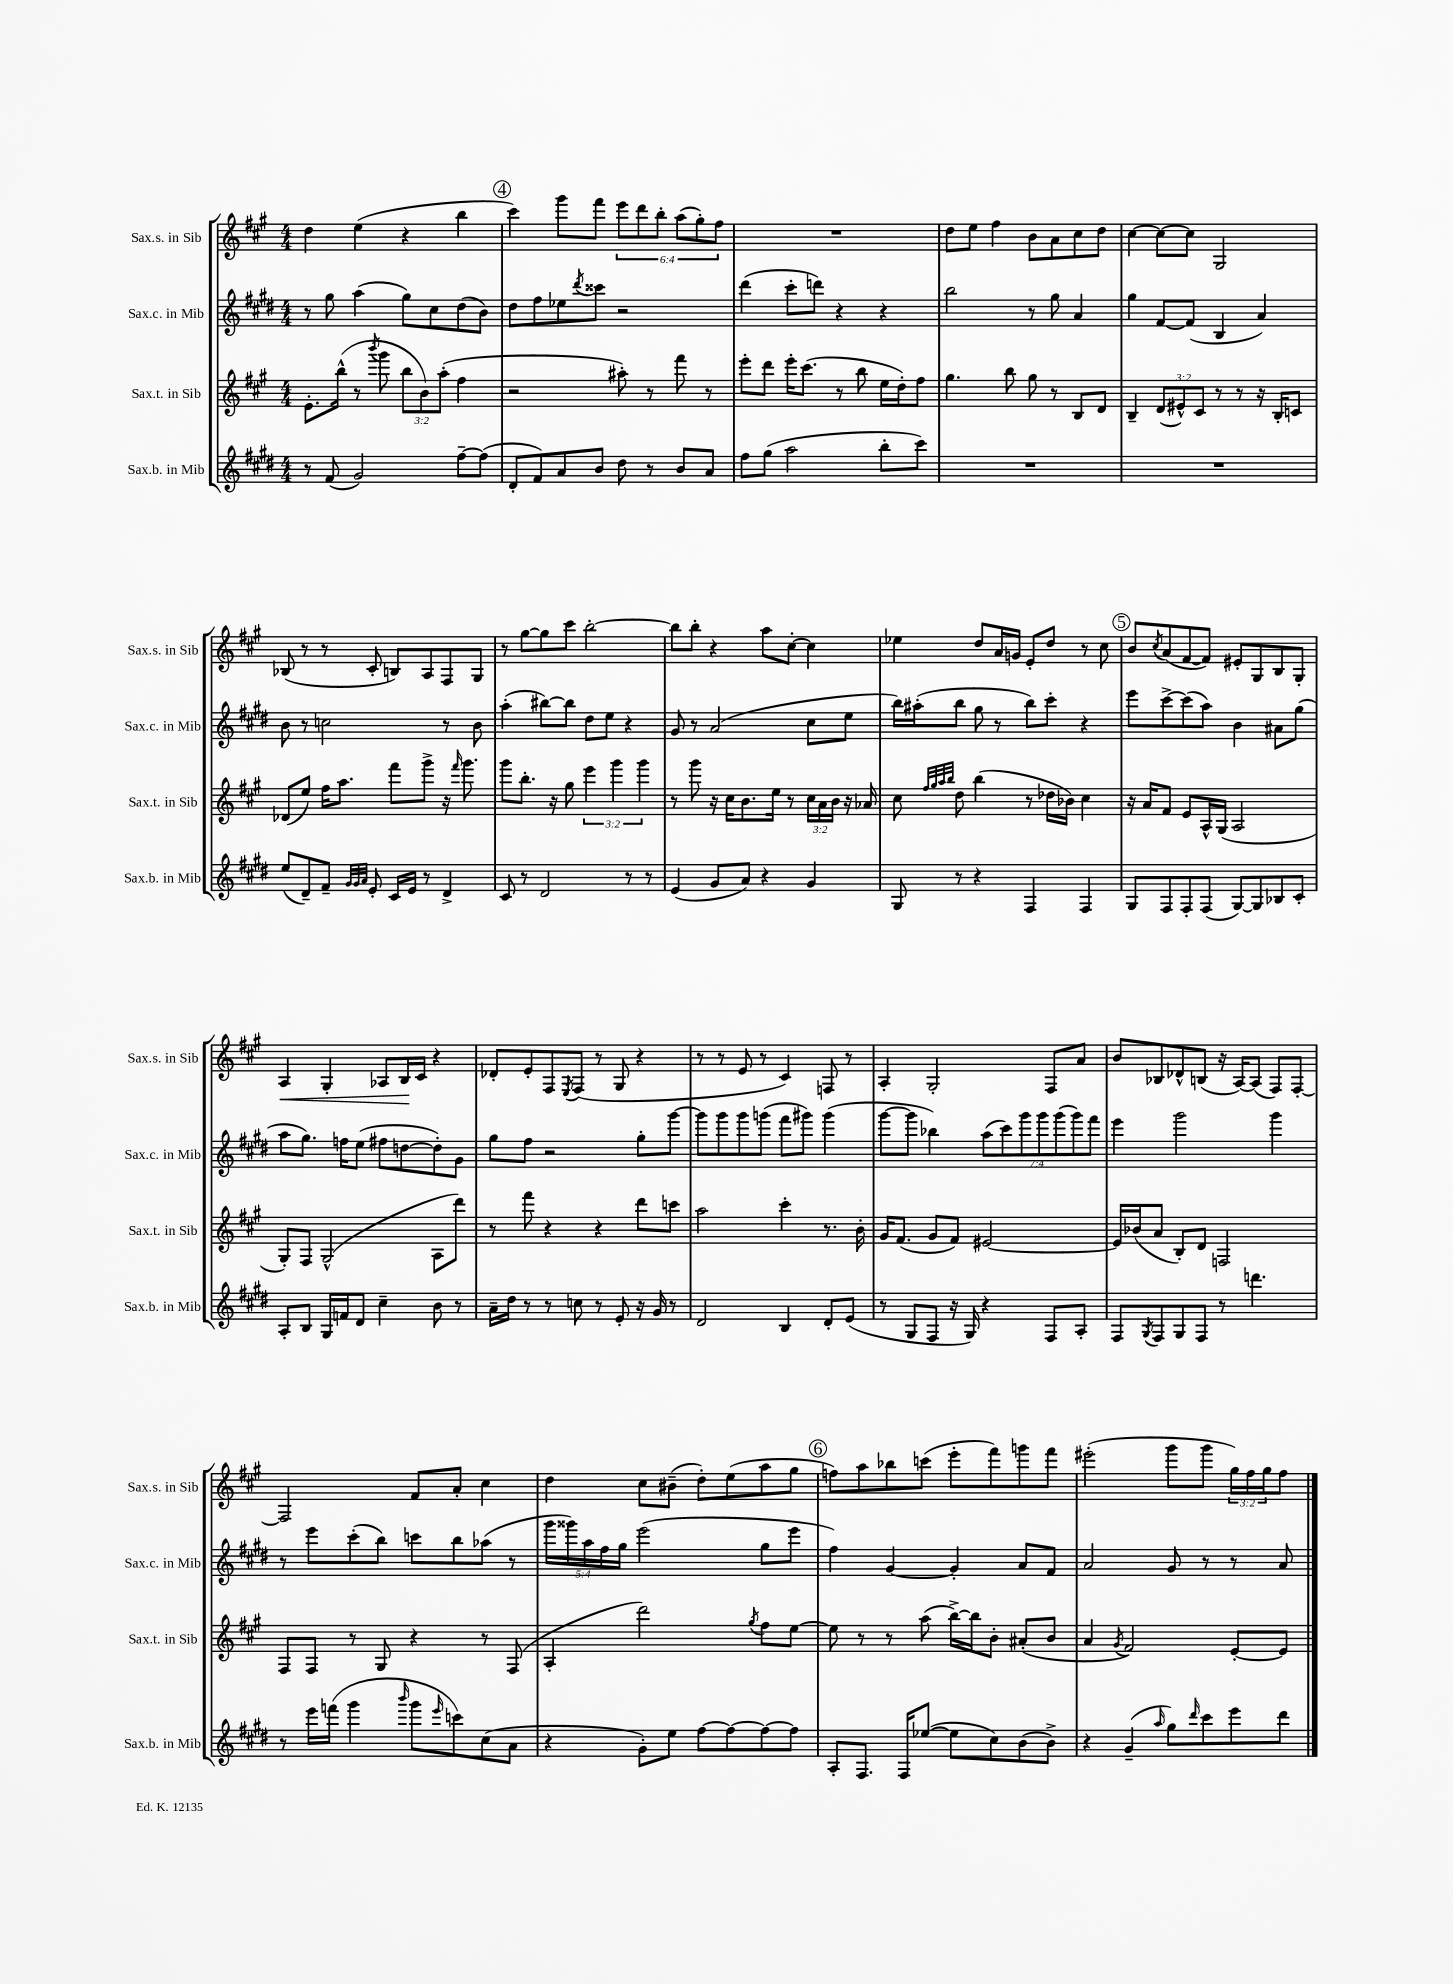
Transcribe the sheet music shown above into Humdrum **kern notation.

**kern	**kern	**kern	**kern
*staff4	*staff3	*staff2	*staff1
*clefG2	*clefG2	*clefG2	*clefG2
*k[f#c#g#d#]	*k[f#c#g#]	*k[f#c#g#d#]	*k[f#c#g#]
*M4/4	*M4/4	*M4/4	*M4/4
8r	8.e'\L	8r	4dd\
(8f#/	.	8gg#\	.
.	(16bb^^\Jk	.	.
2g#/)	8r	(4aa\	(4ee\
.	8qbbb/	.	.
.	8ggg#\	.	.
.	12bb\L	8gg#\L)	4r
.	12b\)	.	.
.	.	8cc#\	.
.	(12aa'\J	.	.
[8ff#~\L	4ff#\	(8dd#\	4bb\
(8ff#\]J	.	8b\J)	.
=	=	=	=
8d#'/L	2r	8dd#\L	4ccc#\)
8f#/)	.	8ff#\	.
8a/	.	8ee-\	8ggg#\L
.	.	8qddd#/	.
8b/J	.	8ccc##\J	8fff#\J
8dd#\	8aa#'\)	2r	12eee\L
.	.	.	12ddd\
8r	8r	.	.
.	.	.	12bb'\J
8b/L	8fff#\	.	(12aa\L
.	.	.	12gg#'\)
8a/J	8r	.	.
.	.	.	12ff#\J
=	=	=	=
8ff#\L	8eee'\L	(4ddd#\	1r
(8gg#\J	8ddd\J	.	.
2aa\	16eee'\LK	8ccc#'\L	.
.	(8.ccc#\J	.	.
.	.	8ddd\J)	.
.	8r	4r	.
.	8bb\	.	.
8bb'\L	16ee\LL	4r	.
.	16dd'\J)	.	.
8ccc#\J)	8ff#\J	.	.
=	=	=	=
1r	4.gg#\	2bb\	8dd\L
.	.	.	8ee\J
.	.	.	4ff#\
.	8bb\	.	.
.	8gg#\	8r	8b\L
.	8r	8gg#\	8a\
.	8B/L	4a/	8cc#\
.	8d/J	.	8dd\J
=	=	=	=
1r	4B~/	4gg#\	[4cc#\
.	(12d/L	[8f#/L	8cc#\_L
.	12e#^^/)	.	.
.	.	(8f#/]J	8cc#\]J
.	12c#/J	.	.
.	8r	4B/	2G#/
.	8r	.	.
.	16r	4a/)	.
.	16B'/LK	.	.
.	8c/J	.	.
=	=	=	=
(8ee/L	(8d-/L	8b\	(8B-/
8d#~/)	8ee/J)	8r	8r
8f#~/J	16ff#\LK	2cc\	8r
.	8.aa\J	.	.
32qqg#/LLL	.	.	.
32qqg#/	.	.	.
32qqa/JJJ	.	.	.
8e'/	.	.	8c#'/
16c#/LL	8fff#\L	.	8B/L)
16e/JJ	.	.	.
8r	8ggg#^\J	.	8A/
4d#^/	16r	8r	8F#/
.	16qqfff#/	.	.
.	8.ggg#\	.	.
.	.	8b\	8G#/J
=	=	=	=
8c#/	8ggg#\L	(4aa'\	8r
8r	8.bb'\J	.	[8gg#\L
2d#/	.	[8bb#\L)	8gg#\]
.	16r	.	.
.	8gg#\	8bb#\]J	8ccc#\J
.	6eee\	8dd#\L	[2bb'\
.	.	8ee\J	.
.	6ggg#\	.	.
8r	.	4r	.
.	6ggg#\	.	.
8r	.	.	.
=	=	=	=
(4e/	8r	8g#/	8bb\]L
.	8ggg#\	8r	8bb'\J
8g#/L	16r	(2a/	4r
.	16cc#\LK	.	.
8a/J)	8.b\	.	.
4r	.	.	8aa\L
.	16ee\Jk	.	.
.	8r	.	[8cc#'\J
4g#/	24cc#\LL	8cc#\L	4cc#\]
.	24a\	.	.
.	24b\JJ	.	.
.	16r	8ee\J	.
.	16a-/	.	.
=	=	=	=
8G#/	8cc#\	16bb\LL)	4ee-\
.	.	(16aa#'\J	.
.	32qqff#/LLL	.	.
.	32qqgg#/	.	.
.	32qqaa/	.	.
.	32qqbb/JJJ	.	.
8r	8dd\	8bb\J	.
4r	(4bb\	8gg#\	8dd/L
.	.	8r	16a/L
.	.	.	16g/JJ
4F#/	8r	8bb\L)	8e'/L
.	16dd-\LL	8ccc#'\J	8dd/J
.	16b-\JJ)	.	.
4F#/	4cc#\	4r	8r
.	.	.	8cc#\
=	=	=	=
8G#/L	16r	8eee\L	8b/L
.	16a/LK	.	.
.	.	.	8qcc#/
8F#/	8f#/J	[8ccc#^\	(8a/
8F#'/	8e/L	(8ccc#\]	[8f#/
(8F#/J	16A^^/L	8aa\J)	8f#/]J)
.	(16G#/JJ	.	.
[8G#/L)	2A/	4b\	8e#'/L
8G#/]	.	.	8G#/
8B-/	.	8a#\L	8B/
8c#'/J	.	(8gg#\J	8G#'/J
=	=	=	=
8A'/L	8G#'/L)	8aa\L	4A/
8B/J	8F#/J	8.gg#\J)	.
16G#/LL	(2G#^^/	.	4G#'/
16f/J	.	16ff\LK	.
8d#/J	.	(8ee\J	.
4cc#~\	.	8ff#\L	8A-/L
.	.	[8dd\	16B/L
.	.	.	16c#/JJ
8b\	8A\L	8dd'\])	4r
8r	8ddd\J)	8g#\J	.
=	=	=	=
16a~\LL	8r	8gg#\L	8d-'/L
16dd#\JJ	.	.	.
8r	8fff#\	8ff#\J	8e'/
8r	4r	2r	8F#/
.	.	.	8qE/
8cc\	.	.	(8F#/J
8r	4r	.	8r
8e'/	.	.	8G#/
16r	8ddd\L	8gg#'\L	4r
16g#/	.	.	.
8r	8ccc\J	[8ggg#\J	.
=	=	=	=
2d#/	2aa\	8ggg#\]L	8r
.	.	8ggg#\	8r
.	.	8ggg#\	8e/
.	.	(8ggg\J	8r
4B/	4ccc#'\	8fff#\L	4c#/)
.	.	8ggg#\J)	.
8d#'/L	8.r	(4ggg#\	8F/
(8e/J	.	.	8r
.	16b'\	.	.
=	=	=	=
8r	16g#/LK	[8ggg#\L	4A'/
.	(8.f#/J	.	.
8G#/L	.	8ggg#\]J	.
8F#/J	8g#/L	4bb-\)	2G#'/
16r	8f#/J)	.	.
16G#/)	.	.	.
4r	[2e#/	(14aa\L	.
.	.	14ccc#\)	.
.	.	14ggg#\	.
.	.	14ggg#\	.
8F#/L	.	.	8F#/L
.	.	(14ggg#\	.
.	.	14ggg#\)	.
8A'/J	.	.	8a/J
.	.	14fff#\J	.
=	=	=	=
8F#/L	16e#/]LL	4eee\	8b/L
.	(16b-/J	.	.
8qG#/	.	.	.
8F#/	8a/J	.	8B-/
8G#/	8B'/L)	2ggg#\	8d-^^/
8F#/J	8d/J	.	(8B/J
8r	2F/	.	16r
.	.	.	[16A/LK)
4.ddd\	.	.	(8A/]J
.	.	4ggg#\	8F#/L)
.	.	.	[8F#'/J
=	=	=	=
8r	8F#/L	8r	2F#/]
16eee\LL	8F#/J	8eee\L	.
(16fff\JJ	.	.	.
4ggg#\	8r	(8ccc#'\	.
.	8G#/	8bb\J)	.
16qqbbb/	.	.	.
8ggg#\L	4r	8ccc\L	8f#/L
16qqeee/	.	.	.
8ccc\)	.	8bb\	8a'/J
(8cc#\	8r	(8aa-\J	4cc#\
8a\J	(8F#/	8r	.
=	=	=	=
4r	4A'/	20ggg#\LL	4dd\
.	.	20ggg##\)	.
.	.	20aa\	.
.	.	20ff#\	.
.	.	20gg#\JJ	.
8g#'\L)	2ddd\)	(2eee\	8cc#\L
8ee\J	.	.	(8b#~\J
[8ff#\L	.	.	8dd'\L)
8ff#\_	.	.	(8ee\
.	8qgg#/	.	.
8ff#\_	8ff#\L	8gg#\L	8aa\
8ff#\]J	[8ee\J	8eee\J	8gg#\J
=	=	=	=
8A'/L	8ee\]	4ff#\)	8ff\L)
8.F#/J	8r	.	8aa\
.	8r	[4g#/	8bb-\
16F#/LK	.	.	.
([8ee-/J	(8aa\	.	(8ccc\J
8ee-\]L	[16bb^\LL)	4g#'/]	8eee'\L
.	16bb\]J	.	.
8cc#\)	8b'\J	.	8fff#\)
(8b\	(8a#'/L	8a/L	8ggg\
8b^\J)	8b/J	8f#/J	8fff#\J
=	=	=	=
4r	4a/	2a/	(2eee#'\
.	8qg#/	.	.
(4g#~/	2f#/)	.	.
16qqaa/	.	.	.
8gg#\L)	.	8g#/	8ggg#\L
16qqddd#/	.	.	.
8ccc#\	.	8r	8ggg#\J
8eee\	[8e'/L	8r	24gg#\LL)
.	.	.	24ff#\
.	.	.	24gg#\J
8ddd#\J	8e/]J	8a/	8ff#\J
==	==	==	==
*-	*-	*-	*-
